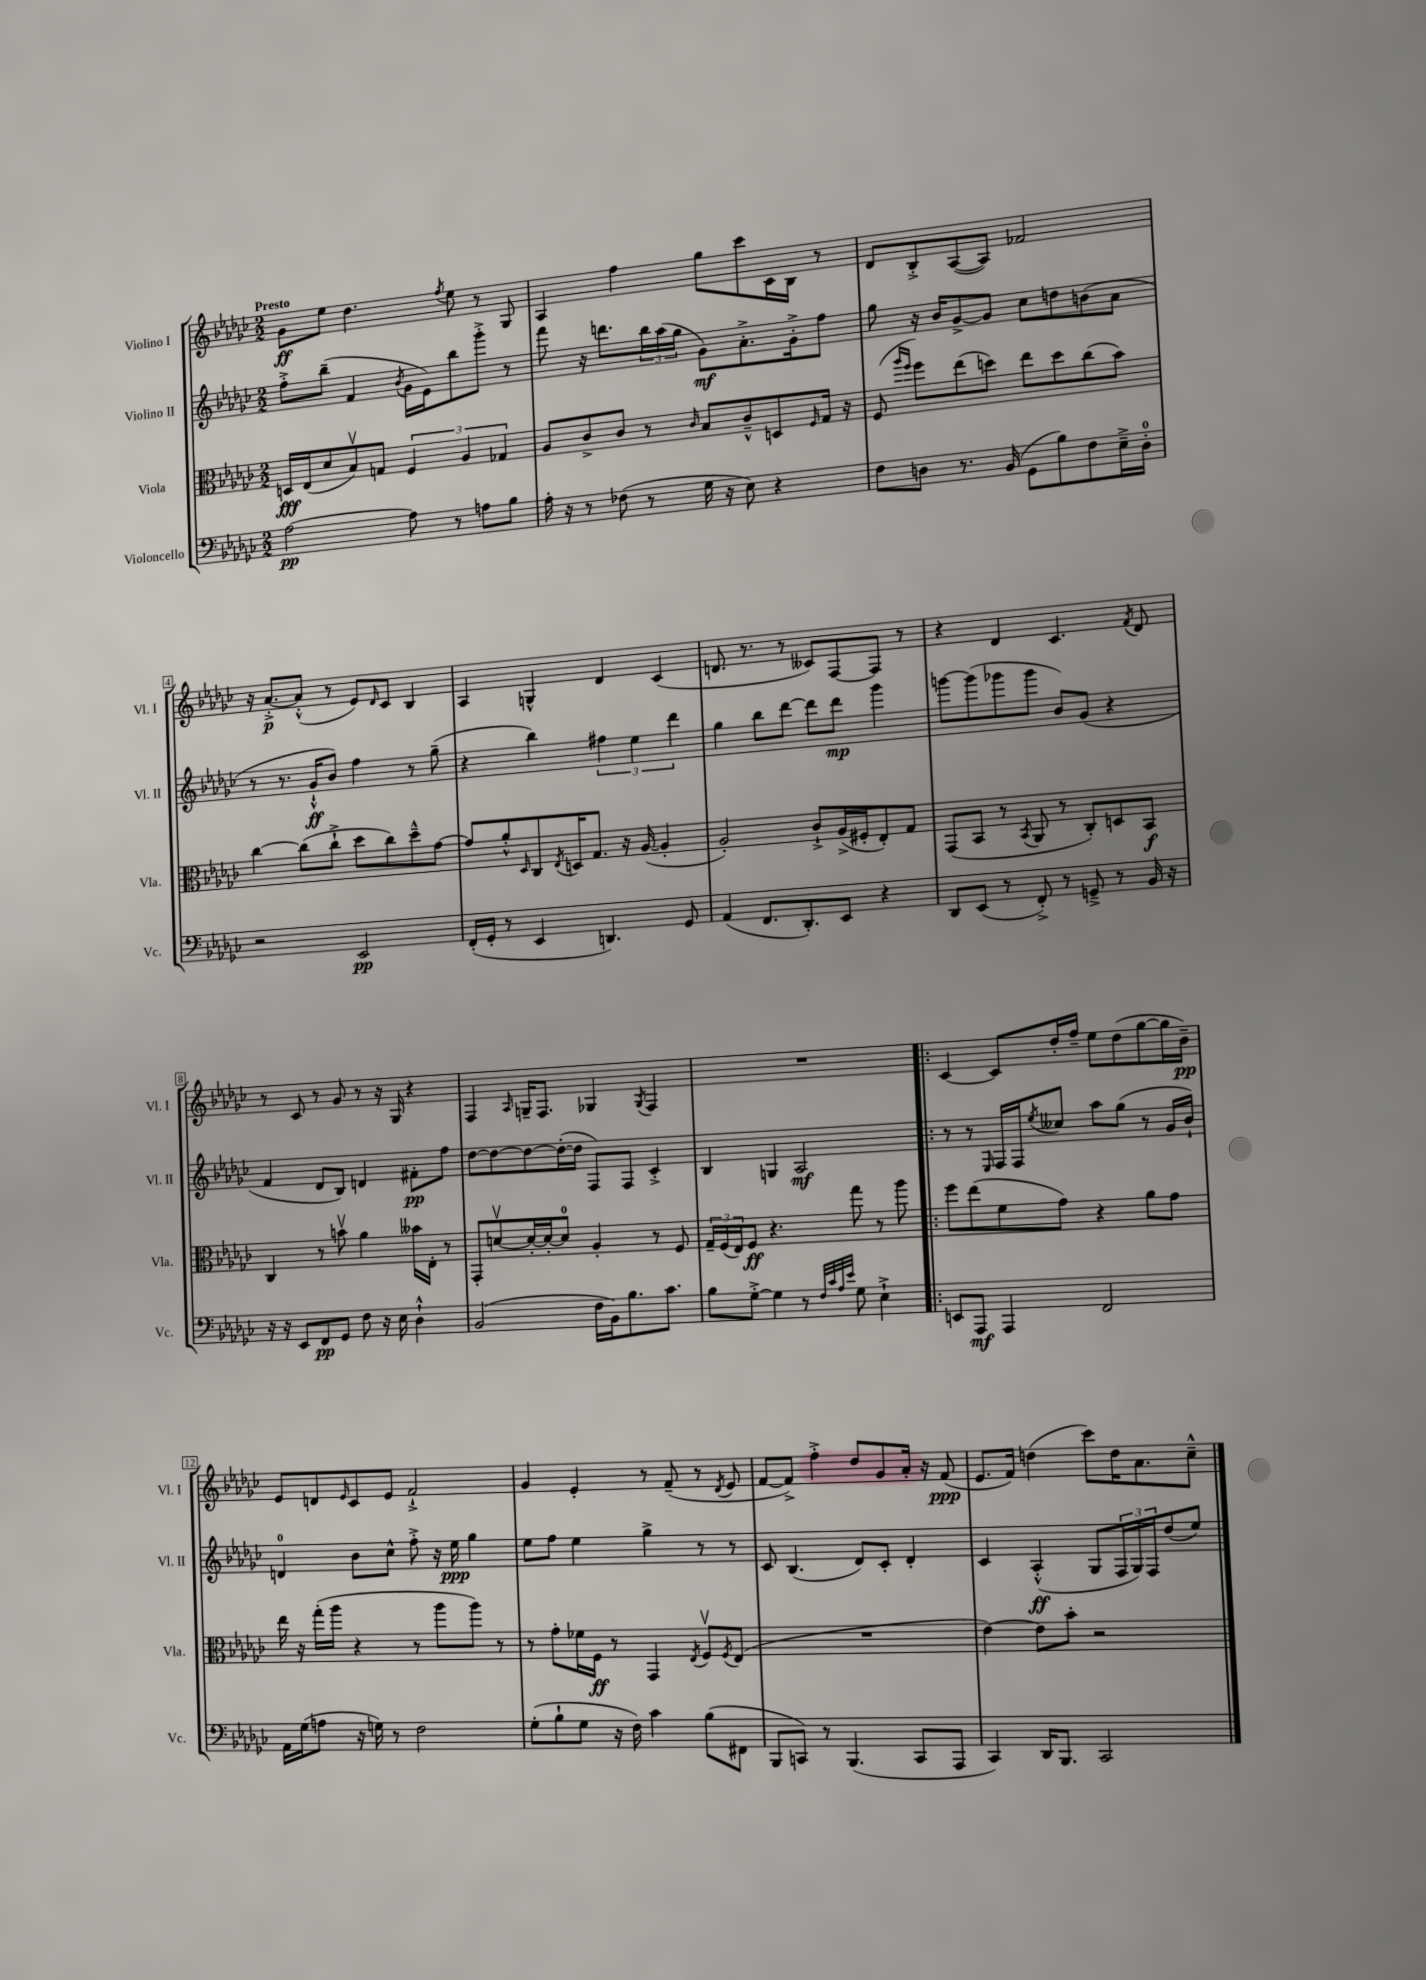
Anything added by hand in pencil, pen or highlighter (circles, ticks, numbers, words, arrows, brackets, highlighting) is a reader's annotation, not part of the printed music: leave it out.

**kern	**kern	**kern	**kern
*staff4	*staff3	*staff2	*staff1
*clefF4	*clefC3	*clefG2	*clefG2
*k[b-e-a-d-g-c-]	*k[b-e-a-d-g-c-]	*k[b-e-a-d-g-c-]	*k[b-e-a-d-g-c-]
*M2/2	*M2/2	*M2/2	*M2/2
[2A-\	16D/LL	8ff'^\L	8g-\L
.	(16E-/J	.	.
.	8d-/	(8bb-~\J	8ee-\J
.	8B-v/)	4f/	4.dd-\
.	8G/J	.	.
.	.	8qb-/	.
8A-\]	6F/	16g-\LL	.
.	.	16e-\J)	.
.	.	.	8qff/
8r	.	8bb-\	8ee-\
.	6A-/	.	.
8A\L	.	8ggg-'^\J	8r
.	6G-/	.	.
8B-\J	.	8r	8G-/
=	=	=	=
16A-'\	8A-/L	8fff\	4A-/
16r	.	.	.
8r	8c-^/	16r	.
.	.	8.ddd\L	.
(8F-\	8c-/J	.	4ff\
8r	8r	24bb-\L	.
.	.	(24aa-\	.
.	.	24gg-\JJ	.
.	16qqc-/	.	.
16G-\	8B-/L	8g-\L)	8gg-\L
16r	.	.	.
8E-\)	8c-~^^/	8.a-'^\	8ccc-\
4r	8D/	.	16c-\L
.	.	16g-'^\k	16B-\JJ
.	16qqF/	.	.
.	16G-/Jk	8ff\J	8r
.	16r	.	.
=	=	=	=
8F\L	(8F/	8gg-\	8d-/L
.	16qqaa-/LL	.	.
.	16qqff/JJ	.	.
8D\J	8ff\L)	16r	8B-'^/
.	.	16b-/LK	.
8.r	(8ee-\	[8g-^/	([8A-/
.	8dd\J)	8g-/]J	8A-/]J)
(16BB-/	.	.	.
8GG-\L	8ee-\L	8cc-\L	2f-/
8B-\)	8dd\	8dd\	.
8F\	(8cc-\	(8b\	.
16E-~^\L	8b-\J)	8a-\J	.
16D'\JJ	.	.	.
=	=	=	=
2r	[4cc-\	8r	16r
.	.	.	[8.a-'^/L
.	.	8.r	.
.	(8cc-\]L	.	(8a-'^^/]J
.	.	16g-`^^/LK	.
.	8cc-`^\J	8b-/J)	8r
2EE-/	8dd-\L	4ff\	8e-/L)
.	.	.	16qqd-/
.	8cc-\)	.	8c-/J
.	8dd-~^^\	8r	4B-/
.	[8g-\J	(8gg-~\	.
=	=	=	=
(16FF'/LL	8g-/]L	4r	4A-/
16GG-'/JJ	.	.	.
8r	8a-'^^/	.	.
.	16qqD-/	.	.
4EE-/	8C-/	4bb-\)	4G^^/
.	8qE-/	.	.
.	16D/K	.	.
.	8.G-/J	.	.
4.DD/)	.	6ff#\	4d-/
.	16r	.	.
.	.	6ee-\	.
.	([16A-/	.	.
.	4A-'/]	.	(4c-/
.	.	6ddd-\	.
8GG-/	.	.	.
=	=	=	=
(4AA-/	2A-'/)	4gg-\	8.d/
.	.	.	8.r
8.FF/L	.	8bb-\L	.
.	.	[8ddd-\J	8r
8.DD-'/)	.	.	.
.	8c-`^/L	8ddd-\]L	8c--/L)
8EE-/J	(16A-^/L	8ddd-\J	[8F/
.	16F#'/J	.	.
4r	8E-'/)	4ggg-\	8F/]J
.	8G-/J	.	8r
=	=	=	=
8DD-/L	(8GG-/L	[8ggg\L	4r
(8EE-/J	8BB-/J	(8ggg\]	.
8r	8r	8ggg-\	4d-/
.	8qBB-/	.	.
8FF'^/)	8AA-/	8ggg-\J	.
8r	8r	8b-/L)	4.c-/
8GG~^/	8C-'/L)	(8g-/J	.
8r	8D/	4r	.
.	.	.	8qf/
16BB-/	8BB-/J	.	8d-/
16r	.	.	.
=	=	=	=
16r	4C-/	4f/	8r
16r	.	.	.
8EE-/L	.	.	8c-/
8FF/	8r	8d-/L	8r
8GG-/J	8bv\	8B-/J)	8g-/
8F\	4a-\	4d/	8r
16r	.	.	16r
16E-\	.	.	16G-/
4D-`^^\	16b--\LL	8f#'\L	4r
.	16E-'\JJ	.	.
.	8r	8ff\J	.
=	=	=	=
(2BB-/	8GG-'/L	[8dd-\L	4F/
.	[8dv/	8dd-\_	.
.	.	.	16qqA-/
.	16d'/_L	8dd-\_	16G~/LK
.	16d'/_J	.	8.F/J
.	8d/]J	(16dd-'\_L	.
.	.	16dd-\]JJ	.
16F\LL	4A-'/	8F/L)	4G-/
16BB-\J)	.	.	.
8.B-\	.	8F/J	.
.	.	.	8qG-/
.	8r	4c-'^/	4F/
8.c-\J	.	.	.
.	8F/	.	.
=	=	=	=
8B-\L	24G-~/LL	4B-/	1r
.	(24F/	.	.
.	24E-/J)	.	.
[8G-'^\J	8F/J	.	.
4G-\]	4.r	4G/	.
8r	.	2A-/	.
32qqF/LLL	.	.	.
32qqc-/	.	.	.
32qqA-/	.	.	.
32qqe-/JJJ	.	.	.
8G-\	8gg-\	.	.
4E-`^\	8r	.	.
.	8aa-\	.	.
=!|:	=!|:	=!|:	=!|:
8EE/L	8ff\L	8r	[4c-/
8AAA-/J	(8ee-\	8r	.
.	.	16qqE-/	.
4AAA-/	8f\	16F/LL	8c-/]L
.	.	16F/J	.
.	.	8qee-/	.
.	8g-\J)	8cc--/J	16dd-'/L
.	.	.	16ff~/JJ
2FF/	4r	8aa-\L	8ee-\L
.	.	(8gg-\J	(8dd-\
.	8a-\L	8r	[8gg-\
.	8g-\J	16g-/LL	16gg-\]L
.	.	16b-`/JJ)	16b-~\JJ)
=	=	=	=
16AA-\LL	16ee-\	4d/	8e-/L
(16G-\J	16r	.	.
8A\J	(16gg-'\LL	.	8d/
.	16aa-\JJ	.	.
.	.	.	16qqe-/
16r	4r	8b-\L	8c-/
16G\)	.	.	.
8r	.	8cc-^^\J	8e-/J
2F\	8r	8ff'^\	2f`^/
.	8aa-\L	16r	.
.	.	16ee-\	.
.	8aa-\J)	4gg-\	.
.	8r	.	.
=	=	=	=
(8G-'\L	8r	8ee-\L	4g-/
8B-`\	8g-'\L	8ff\J	.
8G-\J	16f-\L	4ee-\	4e-'/
.	16F\JJ	.	.
16r	8r	.	.
16F\)	.	.	.
4c-\	4GG-/	4gg-^\	8r
.	.	.	(8f~/
.	8qE-/	.	.
(8B-\L	8Fv/L	8r	8r
.	8qF/	.	8qd-/
8FF#\J	(8E-/J	8r	8e-/
=	=	=	=
8BBB-/L	1r	8c-/	[8f/L
8CC/J)	.	(4.B-/	8f^/]J)
8r	.	.	4ff'^\
(4.BBB-/	.	.	.
.	.	8d-/L)	8dd-/L
.	.	8c-'/J	8g-/
8CC/L	.	4d-'/	16a-'/Jk
.	.	.	16r
8AAA-/J	.	.	(8f/
=	=	=	=
4CC-/)	[4e-\)	4c-/	8.e-/L
.	.	.	16f/Jk)
16DD-/LK	8e-\]L	(4A-'^^/	(4dd\
8.BBB-/J	.	.	.
.	8b-'\J	.	.
2CC-/	2r	8G-/L	8ccc-\L)
.	.	24F/L	16dd\K
.	.	24G-/)	.
.	.	.	8.a-\
.	.	24F/J	.
.	.	(8dd-/	.
.	.	8ee-/J)	8cc-~^^\J
==	==	==	==
*-	*-	*-	*-
